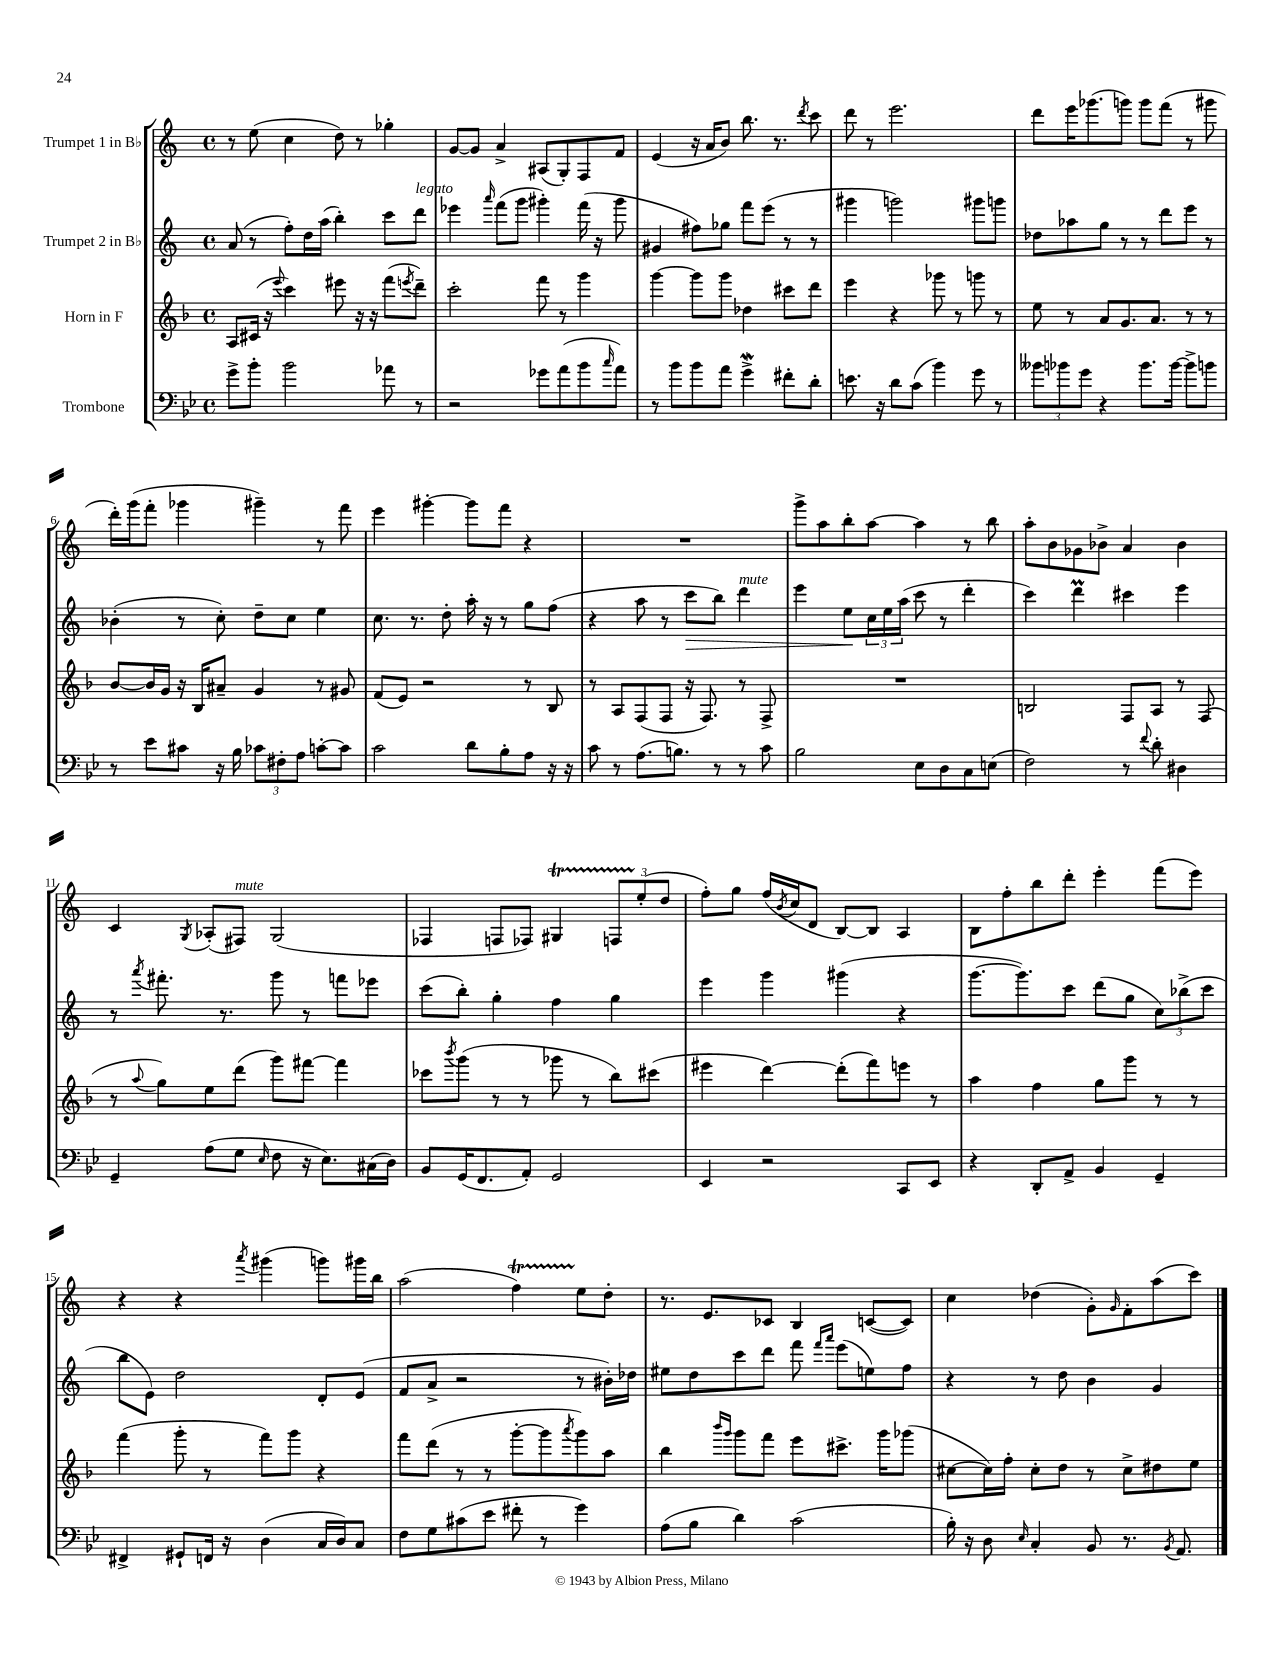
<<
\new StaffGroup <<
\new Staff = "s0" \with { instrumentName = "Trumpet 1 in Bb" } {
    \clef treble \key c \major \defaultTimeSignature \time 4/4
    r8 e''8( c''4 d''8) r8 ges''4-. |
    g'8~ g'8 a'4-> ais8( g8-.) f8 f'8 |
    e'4( r16 a'16 b'8) b''8. r8. \acciaccatura { d'''8 } c'''8 |
    d'''8 r8 e'''2. |
    d'''8 e'''16 ges'''8.( g'''8) g'''8 f'''8( r8 gis'''8 |
    d'''16-.) g'''16( f'''8-. ges'''4 gis'''4--) r8 f'''8 |
    e'''4 gis'''4~-. gis'''8 f'''8 r4 |
    R1 |
    g'''8-> a''8 b''8-. a''8~ a''4 r8 b''8 |
    a''8-. b'8 ges'8 bes'8-> a'4 bes'4 |
    c'4 \acciaccatura { g8 } aes8-.( fis8^\markup { \italic "mute" }) g2( |
    fes4 f8 fes8) gis4\startTrillSpan \tuplet 3/2 { f8 e''8-.\stopTrillSpan( d''8 } |
    f''8-.) g''8 f''16( \acciaccatura { b'8 } c''16 d'8 b8~) b8 a4 |
    b8 f''8-. b''8 d'''8-. e'''4-. f'''8( e'''8) |
    r4 r4 \acciaccatura { a'''8 } gis'''4( g'''8) gis'''16 b''16 |
    a''2( f''4\startTrillSpan) e''8\stopTrillSpan d''8-. |
    r8. e'8. ces'8 b4 c'8~( c'8) |
    c''4 des''4( g'8-.) \grace { g'16 } f'8-. a''8( c'''8) \bar "|." |
}
\new Staff = "s1" \with { instrumentName = "Trumpet 2 in Bb" } {
    \clef treble \key c \major \defaultTimeSignature \time 4/4
    a'8( r8 f''8-.) d''16 a''16( b''4-.) c'''8 d'''8^\markup { \italic "legato" } |
    ees'''4 \grace { a'''16 } f'''8( g'''8 gis'''4-.) f'''16( r16 gis'''8 |
    gis'4 fis''8) ges''8 f'''8 e'''8( r8 r8 |
    gis'''4 g'''2) gis'''8 g'''8 |
    des''8 aes''8 g''8 r8 r8 d'''8 e'''8 r8 |
    bes'4-.( r8 c''8-.) d''8-- c''8 e''4 |
    c''8. r8. d''8-. a''16-. r16 r8 g''8 f''8( |
    r4 a''8 r8 c'''8\> b''8) d'''4^\markup { \italic "mute" } |
    e'''4 e''8\! \tuplet 3/2 { c''16 e''16 a''16( } c'''8 r8 d'''4-. |
    c'''4) d'''4\prall cis'''4 e'''4 |
    r8 \acciaccatura { a'''8 } fis'''8.-. r8. g'''8 r8 f'''8 ees'''8 |
    c'''8( b''8-.) g''4-. f''4 g''4 |
    e'''4 g'''4 gis'''4( r4 |
    g'''8.~ g'''8.) c'''8 d'''8( g''8 \tuplet 3/2 { c''8) bes''8->( c'''8 } |
    b''8 e'8) d''2 d'8-. e'8( |
    f'8 a'8-> r2 r8 bis'16-.) des''16 |
    eis''8 d''8 c'''8 d'''8 f'''8 \grace { f'''16 a'''16 } e'''8( e''8) f''8 |
    r4 r8 d''8 b'4 g'4 \bar "|." |
}
\new Staff = "s2" \with { instrumentName = "Horn in F" } {
    \clef treble \key f \major \defaultTimeSignature \time 4/4
    a8 cis'16( r16 \appoggiatura { e'''8 } c'''4) eis'''8 r16 r16 f'''8( \acciaccatura { e'''8 } d'''8--) |
    c'''2-. f'''8 r8 g'''4 |
    g'''4~ g'''8 g'''8 des''4 cis'''8 d'''8 |
    e'''4 r4 ges'''8 r8 g'''8 r8 |
    e''8 r8 a'8 g'8. a'8. r8 r8 |
    bes'8~ bes'16 g'16 r16 bes16 ais'8-- g'4 r8 gis'8 |
    f'8( e'8) r2 r8 bes8 |
    r8 a8 f8( f8 r16 f8.) r8 f8-> |
    R1 |
    b2 f8 a8 r8 f8( |
    r8 \appoggiatura { a''8 } g''8) e''8 d'''8( g'''8) fis'''8~ fis'''4 |
    ces'''8 \acciaccatura { bes'''8 } g'''8( r8 r8 ges'''8 r8 bes''8) cis'''8( |
    eis'''4 d'''4~) d'''8-.( f'''8) e'''8 r8 |
    a''4 f''4 g''8 g'''8 r8 r8 |
    f'''4( g'''8-. r8 f'''8) g'''8 r4 |
    f'''8 d'''8( r8 r8 g'''8~-. g'''8 \acciaccatura { a'''8 } g'''8) a''8 |
    bes''4 \grace { bes'''16 g'''16 } g'''8 f'''8 e'''8 cis'''8.-> g'''16 ges'''8( |
    cis''8~ cis''16) f''16-. cis''8-. d''8 r8 cis''8-> dis''8 e''8 \bar "|." |
}
\new Staff = "s3" \with { instrumentName = "Trombone" } {
    \clef bass \key bes \major \defaultTimeSignature \time 4/4
    g'8-> bes'8-. bes'2 aes'8 r8 |
    r2 ges'8 a'8( bes'8 \grace { c''16 } a'8) |
    r8 bes'8 bes'8 a'8 g'4->\mordent fis'8-. d'8-. |
    e'8. r16 d'8 c'8( bes'4) g'8 r8 |
    \tuplet 3/2 { beses'8 bes'8 g'8 } r4 bes'8. bes'16~ bes'8-> b'8 |
    r8 ees'8 cis'8 r16 bes16 \tuplet 3/2 { ces'8 fis8-. a8 } c'8~-. c'8 |
    c'2 d'8 bes8-. a8 r16 r16 |
    c'8 r8 a8.( b8.) r8 r8 c'8 |
    bes2 ees8 d8 c8 e8( |
    f2) r8 \appoggiatura { f'8 } d'8-. dis4 |
    g,4-- a8( g8 \grace { ees16 } f8 r16 ees8.) cis16( d16) |
    bes,8 g,16( f,8. a,8-.) g,2 |
    ees,4 r2 c,8 ees,8 |
    r4 d,8-. a,8-> bes,4 g,4-- |
    fis,4-> gis,8-! f,16 r16 d4( c16 d16) c8 |
    f8 g8 cis'8( ees'8 fis'8-. r8 g'4) |
    a8( bes8 d'4) c'2( |
    bes16-.) r16 d8 \grace { ees16 } c4-. bes,8 r8. \acciaccatura { bes,8 } a,8. \bar "|." |
}
>>
>>
